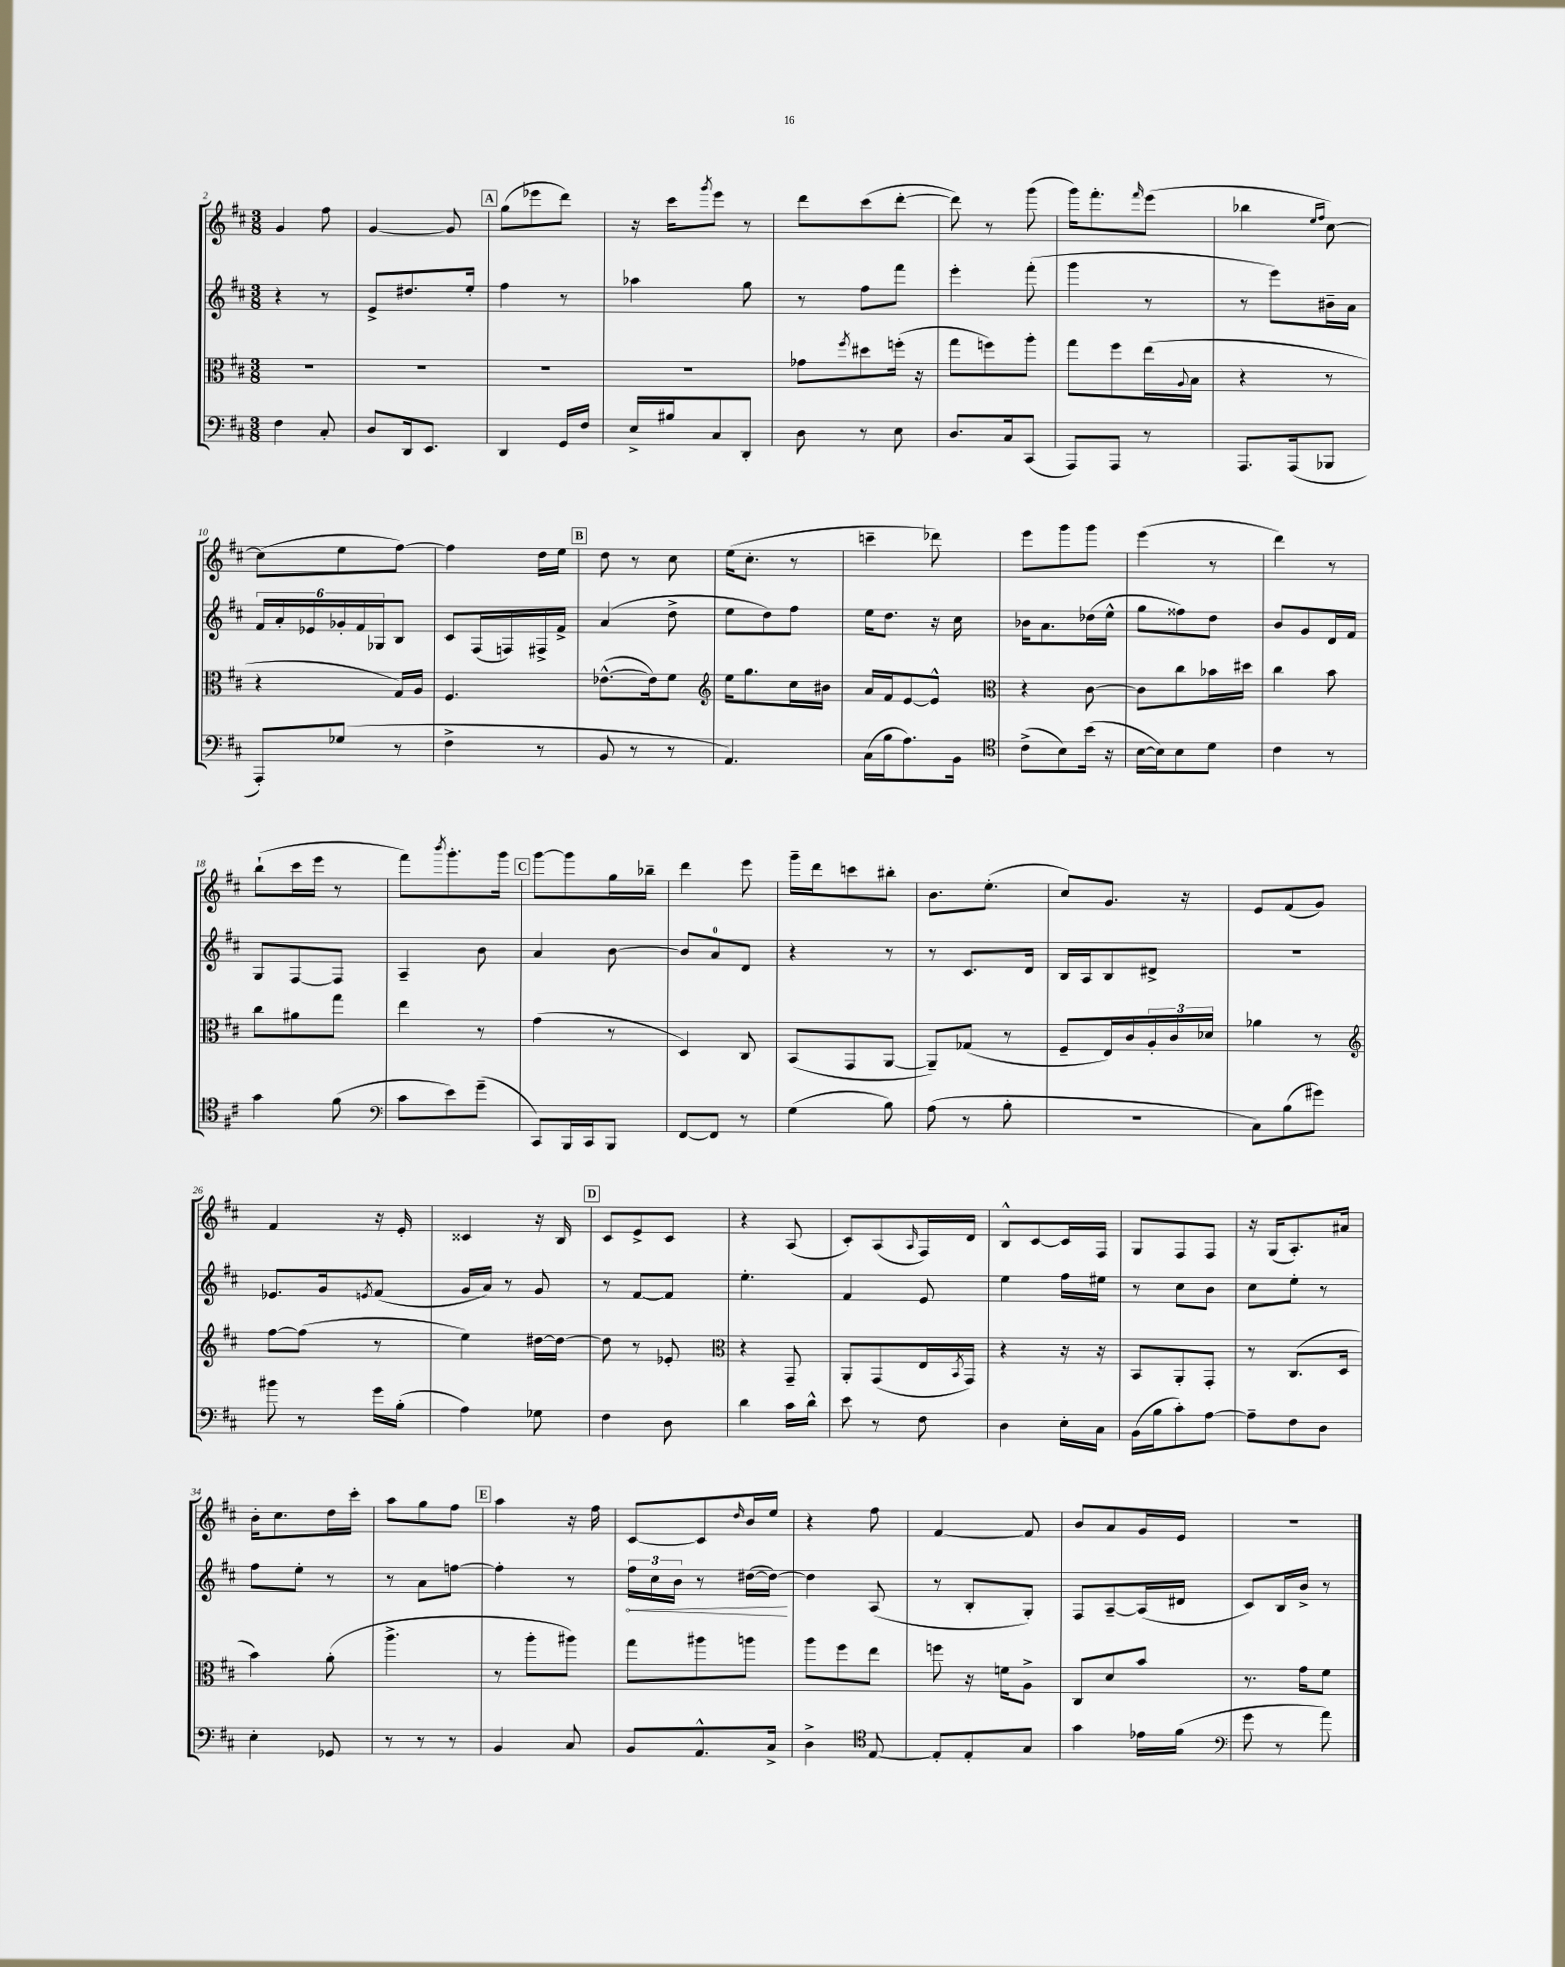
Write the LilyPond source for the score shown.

<<
\new StaffGroup <<
\new Staff = "s0" {
    \clef treble \key d \major \numericTimeSignature \time 3/8
    g'4 fis''8 |
    g'4~ g'8 |
    \mark \markup { \box "A" } g''8( ees'''8 d'''8) |
    r16 cis'''16 \acciaccatura { g'''8 } e'''8 r8 |
    d'''8 cis'''8( d'''8~-. |
    d'''8) r8 g'''8( |
    g'''16) fis'''8.-. \grace { fis'''16 } e'''8( |
    bes''4 \grace { e''16 fis''16 } cis''8~) |
    cis''8( e''8 fis''8~) |
    fis''4 d''16 e''16 |
    \mark \markup { \box "B" } d''8 r8 cis''8 |
    e''16( cis''8.-. r8 |
    c'''4-- des'''8) |
    e'''8 g'''8 g'''8 |
    e'''4( r8 |
    d'''4) r8 |
    b''8-!( cis'''16 e'''16 r8 |
    fis'''8) \acciaccatura { b'''8 } g'''8.-. g'''16 |
    \mark \markup { \box "C" } g'''8~ g'''8 g''16 bes''16-- |
    d'''4 e'''8 |
    g'''16-- d'''16 c'''8 bis''8-. |
    b'8. e''8.-.( |
    cis''8) g'8. r16 |
    e'8 fis'8( g'8) |
    fis'4 r16 e'16-. |
    cisis'4 r16 b16 |
    \mark \markup { \box "D" } cis'8 e'8-> cis'8 |
    r4 a8( |
    cis'8-.) a8( \grace { a16 } fis16) d'16 |
    b8-^ cis'8~ cis'16 fis16 |
    g8 fis8 fis8 |
    r16 g16( a8.-.) ais'16 |
    b'16-. cis''8. d''16 cis'''16-. |
    a''8 g''8 fis''8 |
    \mark \markup { \box "E" } a''4 r16 fis''16 |
    cis'8~ cis'8 \grace { d''16 } b'16 e''16 |
    r4 fis''8 |
    fis'4~ fis'8 |
    b'8 a'8 g'16 e'16 |
    R4. \bar "|." |
}
\new Staff = "s1" {
    \clef treble \key d \major \numericTimeSignature \time 3/8
    r4 r8 |
    e'8-> dis''8. e''16-. |
    \mark \markup { \box "A" } fis''4 r8 |
    aes''4 g''8 |
    r8 fis''8 fis'''8 |
    e'''4-. fis'''8-.( |
    g'''4 r8 |
    r8 e'''8) bis'16-- a'16 |
    \tuplet 6/4 { fis'16 a'16-. ees'16 ges'16-. fis'16 ges16 } b8 |
    cis'8 fis16( f16) fis16-> fis'16-> |
    \mark \markup { \box "B" } a'4( d''8-> |
    e''8 d''8) fis''8 |
    e''16 d''8. r16 cis''16 |
    bes'16 a'8. des''16( e''16-^ |
    g''8 fisis''8) d''8 |
    b'8 g'8 d'16 fis'16 |
    g8 fis8~ fis8 |
    a4-- b'8 |
    \mark \markup { \box "C" } a'4 b'8~ |
    b'8 a'8-0 d'8 |
    r4 r8 |
    r8 cis'8. d'16 |
    b16 a16 b8 dis'8-> |
    R4. |
    ees'8. g'16 \acciaccatura { e'8 } fis'8( |
    g'16 a'16) r8 g'8 |
    \mark \markup { \box "D" } r8 fis'8~ fis'8 |
    e''4.-. |
    fis'4 e'8 |
    e''4 fis''16 eis''16 |
    r8 cis''8 b'8 |
    cis''8 e''8-. r8 |
    fis''8 e''8-. r8 |
    r8 a'8 f''8~ |
    \mark \markup { \box "E" } f''4-. r8 |
    \tuplet 3/2 { \once \override Hairpin.circled-tip = ##t fis''16\< cis''16 b'16 } r8 dis''16~( dis''16~\!) |
    dis''4 a8( |
    r8 b8-. g8-.) |
    fis8 a8~-- a16( dis'16 |
    cis'8) b16 b'16-> r8 \bar "|." |
}
\new Staff = "s2" {
    \clef alto \key d \major \numericTimeSignature \time 3/8
    R4. |
    R4. |
    \mark \markup { \box "A" } R4. |
    R4. |
    ges'8 \acciaccatura { fis''8 } dis''8 f''16-.( r16 |
    g''8 f''8) a''8-. |
    g''8 fis''8 e''16( \appoggiatura { a8 } b16 |
    r4 r8 |
    r4 g16) a16 |
    fis4. |
    \mark \markup { \box "B" } ees'8.~-^( ees'16) fis'8 |
    \clef treble e''16 g''8. cis''16 bis'16 |
    a'16 fis'16 e'8~ e'8-^ |
    \clef alto r4 cis'8~ |
    cis'8 cis''8 bes'16 dis''16 |
    cis''4 b'8 |
    cis''8 ais'8 g''8 |
    e''4 r8 |
    \mark \markup { \box "C" } g'4( r8 |
    d4) cis8 |
    b,8( g,8 a,8~ |
    a,8--) ges8( r8 |
    fis8-- e16) cis'16 \tuplet 3/2 { a16-. cis'16 des'16 } |
    aes'4 r8 |
    \clef treble fis''8~ fis''8( r8 |
    e''4) dis''16~ dis''16~ |
    \mark \markup { \box "D" } dis''8 r8 ees'8-. |
    \clef alto r4 g,8-- |
    a,8-. g,8( e16 \acciaccatura { b,8 } g,16) |
    r4 r16 r16 |
    b,8 a,8-. g,8-. |
    r8 cis8.( d16 |
    b'4) a'8-.( |
    a''4.-> |
    \mark \markup { \box "E" } r8 a''8-. ais''8) |
    g''8 ais''8 a''8 |
    a''8 fis''8 e''8 |
    f''8 r16 f'16 a8-> |
    cis8 d'8 b'8 |
    r8. g'16 fis'8 \bar "|." |
}
\new Staff = "s3" {
    \clef bass \key d \major \numericTimeSignature \time 3/8
    fis4 cis8-. |
    d8 d,16 e,8. |
    \mark \markup { \box "A" } d,4 g,16 fis16 |
    e16-> bis16 cis8 d,8-. |
    d8 r8 e8 |
    d8. cis16 cis,8( |
    a,,8) a,,8 r8 |
    a,,8. a,,16( bes,,8 |
    a,,8-.) ges8( r8 |
    fis4-> r8 |
    \mark \markup { \box "B" } b,8 r8 r8 |
    a,4.) |
    cis16( b16 a8.) b,16 |
    \clef tenor cis'8->( b8) b'16( r16 |
    b16~ b16) b8 d'8 |
    cis'4 r8 |
    g'4 fis'8( |
    \clef bass cis'8 e'8) g'8--( |
    \mark \markup { \box "C" } cis,8) b,,16 cis,16 b,,8 |
    fis,8~ fis,8 r8 |
    g4( b8) |
    a8( r8 b8-. |
    R4. |
    cis8) b8( gis'8) |
    bis'8 r8 g'16 b16-.( |
    a4) ges8 |
    \mark \markup { \box "D" } fis4 d8 |
    d'4 cis'16 d'16-^ |
    e'8 r8 fis8 |
    d4 e16-. cis16 |
    b,16( b16 cis'8-.) a8~ |
    a8-- fis8 d8 |
    e4-. ges,8 |
    r8 r8 r8 |
    \mark \markup { \box "E" } b,4 cis8 |
    b,8 a,8.-^ cis16-> |
    d4-> \clef tenor e8~ |
    e8-. e8-. g8 |
    g'4 ees'16 fis'16( |
    \clef bass g'8 r8 a'8) \bar "|." |
}
>>
>>
\layout { \context { \Score currentBarNumber = #2 } }
